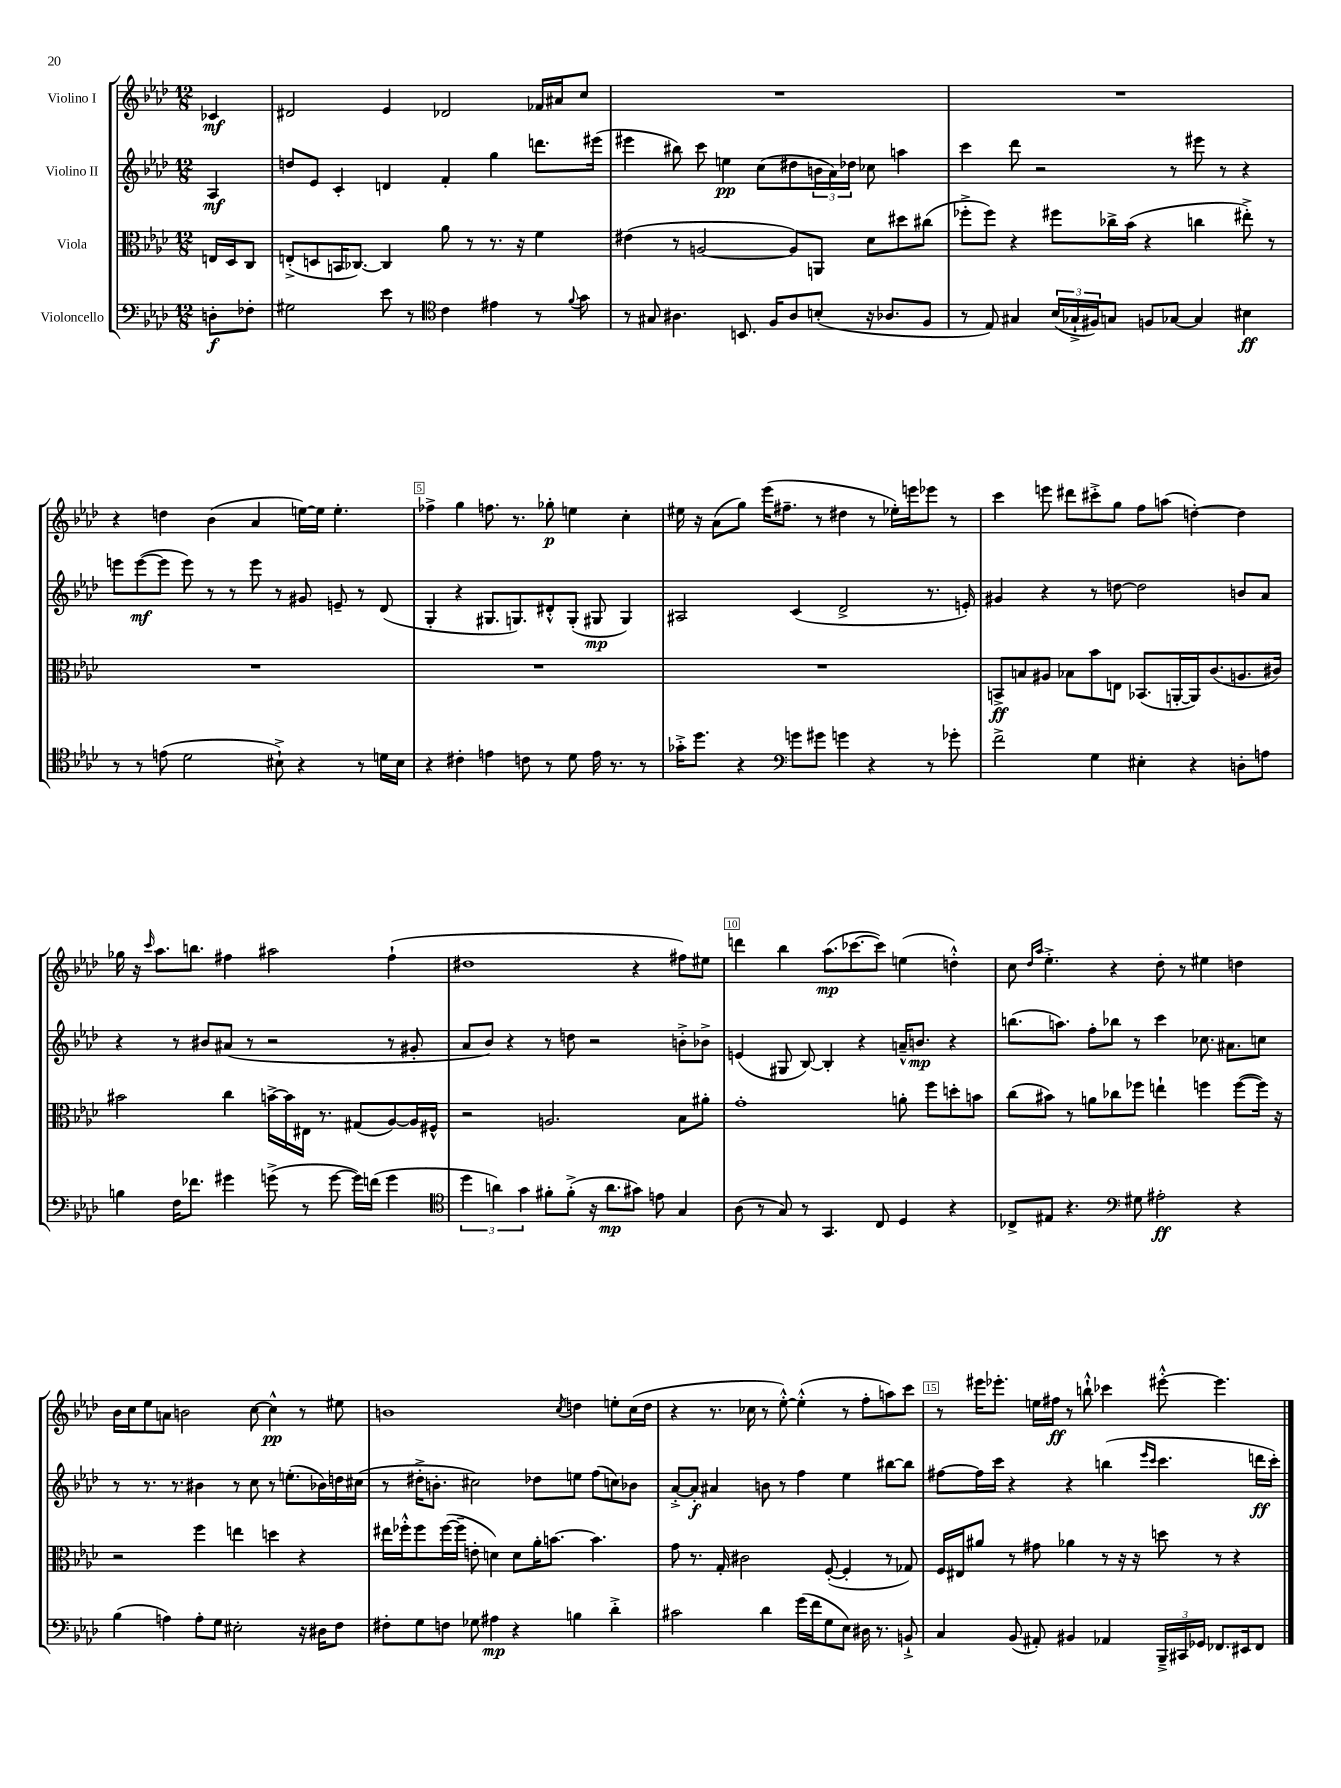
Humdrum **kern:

**kern	**kern	**kern	**kern
*staff4	*staff3	*staff2	*staff1
*clefF4	*clefC3	*clefG2	*clefG2
*k[b-e-a-d-]	*k[b-e-a-d-]	*k[b-e-a-d-]	*k[b-e-a-d-]
*M12/8	*M12/8	*M12/8	*M12/8
8D'	16E	4A-	4c-
.	16D-	.	.
8F-'	8C	.	.
=	=	=	=
2G#	(8E'^	8dd	2d#
.	8D	8e-	.
.	16BB	4c'	.
.	[8.C-)	.	.
8e-	4C-]	4d	4e-
8r	.	.	.
*clefC4	*	*	*
4c	8a-	4f'	2d-
.	8r	.	.
4e#	8.r	4gg	.
.	16r	.	.
8r	4f	8.ddd	16f-
.	.	.	16a#
8qqf	.	.	.
8g	.	.	8cc
.	.	(16eee#	.
=	=	=	=
8r	(4e#	4eee#	1.r
8G#	.	.	.
4.A#	8r	8bb#)	.
.	[2A	8ccc	.
.	.	4ee	.
8.BB	.	.	.
.	.	(8cc	.
16F	.	.	.
8A#	8A])	8dd#	.
(8B'	8AA	24b	.
.	.	24a-)	.
.	.	24dd-	.
16r	8d-	8cc-	.
8.A-	.	.	.
.	8dd#	4aa	.
8F	(8cc#	.	.
=	=	=	=
8r	8ff-'^	4ccc	1.r
8E-)	8ff-)	.	.
4G#	4r	8ddd-	.
.	.	2r	.
(24B-	8ff#	.	.
24G-`^	.	.	.
24F#)	.	.	.
8G	16cc-^	.	.
.	(16b-	.	.
8F	4r	.	.
[8G-	.	8r	.
4G-]	4cc	8eee#	.
.	.	8r	.
4B#	8ee#'^)	4r	.
.	8r	.	.
=	=	=	=
8r	1.r	8eee	4r
8r	.	([8eee	.
(8e	.	8eee]	4dd
2d-	.	8eee)	.
.	.	8r	(4b-
.	.	8r	.
.	.	8eee	4a-
8B#`^)	.	8r	.
4r	.	8g#	[16ee)
.	.	.	16ee]
.	.	8e~	4.ee'
8r	.	8r	.
16d	.	(8d-	.
16B#	.	.	.
=	=	=	=
4r	1.r	4G'	4ff-^
4c#'	.	4r	4gg
4e	.	8.G#	8.ff
.	.	8.G)	8.r
8c	.	.	.
8r	.	8d#'^^	8gg-'
8d-	.	(8G'	4ee
16e	.	8G#	.
8.r	.	.	.
.	.	4G#)	4cc'
8r	.	.	.
=	=	=	=
16g-'^	1.r	2A#	16ee#
8.dd-	.	.	16r
.	.	.	(8a-
4r	.	.	8gg)
.	.	.	(16eee-
.	.	.	8.ff#~
*clefF4	*	*	*
8g	.	(4c	.
8g#	.	.	8r
4g	.	2d-^	4dd#
4r	.	.	8r
.	.	.	16ee-')
.	.	.	16eee
8r	.	8.r	8eee-
8g-'	.	.	8r
.	.	16e')	.
=	=	=	=
2f^	8BB^	4g#	4ccc
.	8B	.	.
.	8A#	4r	8eee
.	8B-	.	8ddd#
4G	8b-	8r	8ccc#'^
.	8E	[8dd	8gg
4E#'	(8.BB-	2dd]	8ff
.	.	.	(8aa
.	[16AA'	.	.
4r	16AA])	.	[4dd')
.	(8.c	.	.
8D'	8.A	8b	4dd]
8A	.	8a-	.
.	16c#)	.	.
=	=	=	=
4B	2b#	4r	16gg-
.	.	.	16r
.	.	.	16qqccc
.	.	.	8.aa-
16F	.	8r	.
8.f-	.	.	8.bb
.	.	8b#	.
4g#	4cc	(8a#	4ff#
.	.	8r	.
(8g^	[16b^	2r	2aa#
.	16b]	.	.
8r	16E#	.	.
.	8.r	.	.
[8g	.	.	.
16g])	(8G#	.	.
(16f	.	.	.
4g	[8A-)	8r	(4ff#`
.	16A-]	8g#'	.
.	16F#^^	.	.
=	=	=	=
*clefC4	*	*	*
6dd-	2r	8a-	1dd#
.	.	8b-)	.
6a)	.	.	.
.	.	4r	.
6g	.	.	.
8f#'	2.A	8r	.
(8f#'^	.	8dd	.
16r	.	2r	.
8.a	.	.	.
8g#)	.	.	4r
8e	.	.	.
4G	8B-	8b'^	8ff#)
.	8a#'	8b-^	8ee#
=	=	=	=
(8A-	1g'	(4e	4ddd
8r	.	.	.
8G)	.	8G#	4bb-
8r	.	[8B-)	.
4.GG	.	4B-']	(8.aa-
.	.	.	[8.ccc-
.	.	4r	.
8C	.	.	8ccc-])
4D-	8a'	16a~^^	(4ee
.	.	8.b	.
.	8ff	.	.
4r	8dd'	4r	4dd'^^)
.	8b	.	.
=	=	=	=
8C-^	(8cc	(8.bb	8cc
.	.	.	16qqdd-
.	.	.	16qqaa-
8E#	8b#)	.	4.ee-'^
.	.	8.aa)	.
4.r	8r	.	.
.	8a	8ff'	.
.	8cc-	8bb-	4r
*clefF4	*	*	*
8G#	8ff-	8r	.
2A#'	4ee`	4ccc	8dd-'
.	.	.	8r
.	4ff	8.cc-	4ee#
.	.	8.a#	.
4r	([8ff	.	4dd
.	16ff])	8cc	.
.	16r	.	.
=	=	=	=
(4B-	2r	8r	16b-
.	.	.	16cc
.	.	8.r	8ee-
4A)	.	.	8a
.	.	8.r	.
.	.	.	2b
8A'	4ff	4b#	.
8G	.	.	.
2E#'	4ee	8r	.
.	.	8cc	[8cc
.	4dd	8r	4cc^^]
.	.	(8.ee'	.
16r	4r	.	8r
16D#	.	16b-)	.
8F	.	16dd	8ee#
.	.	(16cc#	.
=	=	=	=
8F#'	16ee#	8r	1b
.	16ff-'^^	.	.
8G	8ff-	16dd#'^	.
.	.	8.b'	.
8F	([16ff-	.	.
.	16ff-~]	.	.
8G-	8e'	2cc#)	.
4A#	4d)	.	.
4r	8d	.	.
.	16a-'	8dd-	.
.	[8.b	.	.
.	.	.	8qcc
4B	.	8ee	4dd
.	4.b]	(8ff	.
4d-'^	.	8cc)	8ee'
.	.	8b-	(16cc
.	.	.	16dd
=	=	=	=
2c#	8g	[8a-'^	4r
.	8.r	8a-']	.
.	.	4a#	8.r
.	16G'	.	.
.	2c#	.	.
.	.	.	16cc-
4d-	.	8b	8r
.	.	8r	[8ee-'^^)
(16g	.	4ff	(4ee-'^^]
16f	.	.	.
8G	([8F'	.	.
8E-)	4F']	4ee-	8r
16D#	.	.	8ff'
8.r	.	.	.
.	8r	[8bb#	8aa)
8BB`^	8G-)	8bb#]	8ccc
=	=	=	=
4C	16F	[8ff#	8r
.	16E#	.	.
.	8a#	16ff#]	16eee#
.	.	16ccc	8.eee-'
(8BB-	8r	4r	.
8AA#')	8g#	.	16ee
.	.	.	16ff#
4BB#	4a-	4r	8r
.	.	.	8bb`^^
4AA-	8r	(4bb	4ccc-
.	16r	.	.
.	16r	.	.
.	.	16qqeee-	.
.	.	16qqccc	.
24BBB-~^	8dd	4.ccc	[8eee#'^^
24CC#	.	.	.
24GG-	.	.	.
8.FF-	8r	.	4.eee#]
.	4r	.	.
16EE#	.	.	.
8FF-	.	16ddd	.
.	.	16ccc')	.
==	==	==	==
*-	*-	*-	*-
